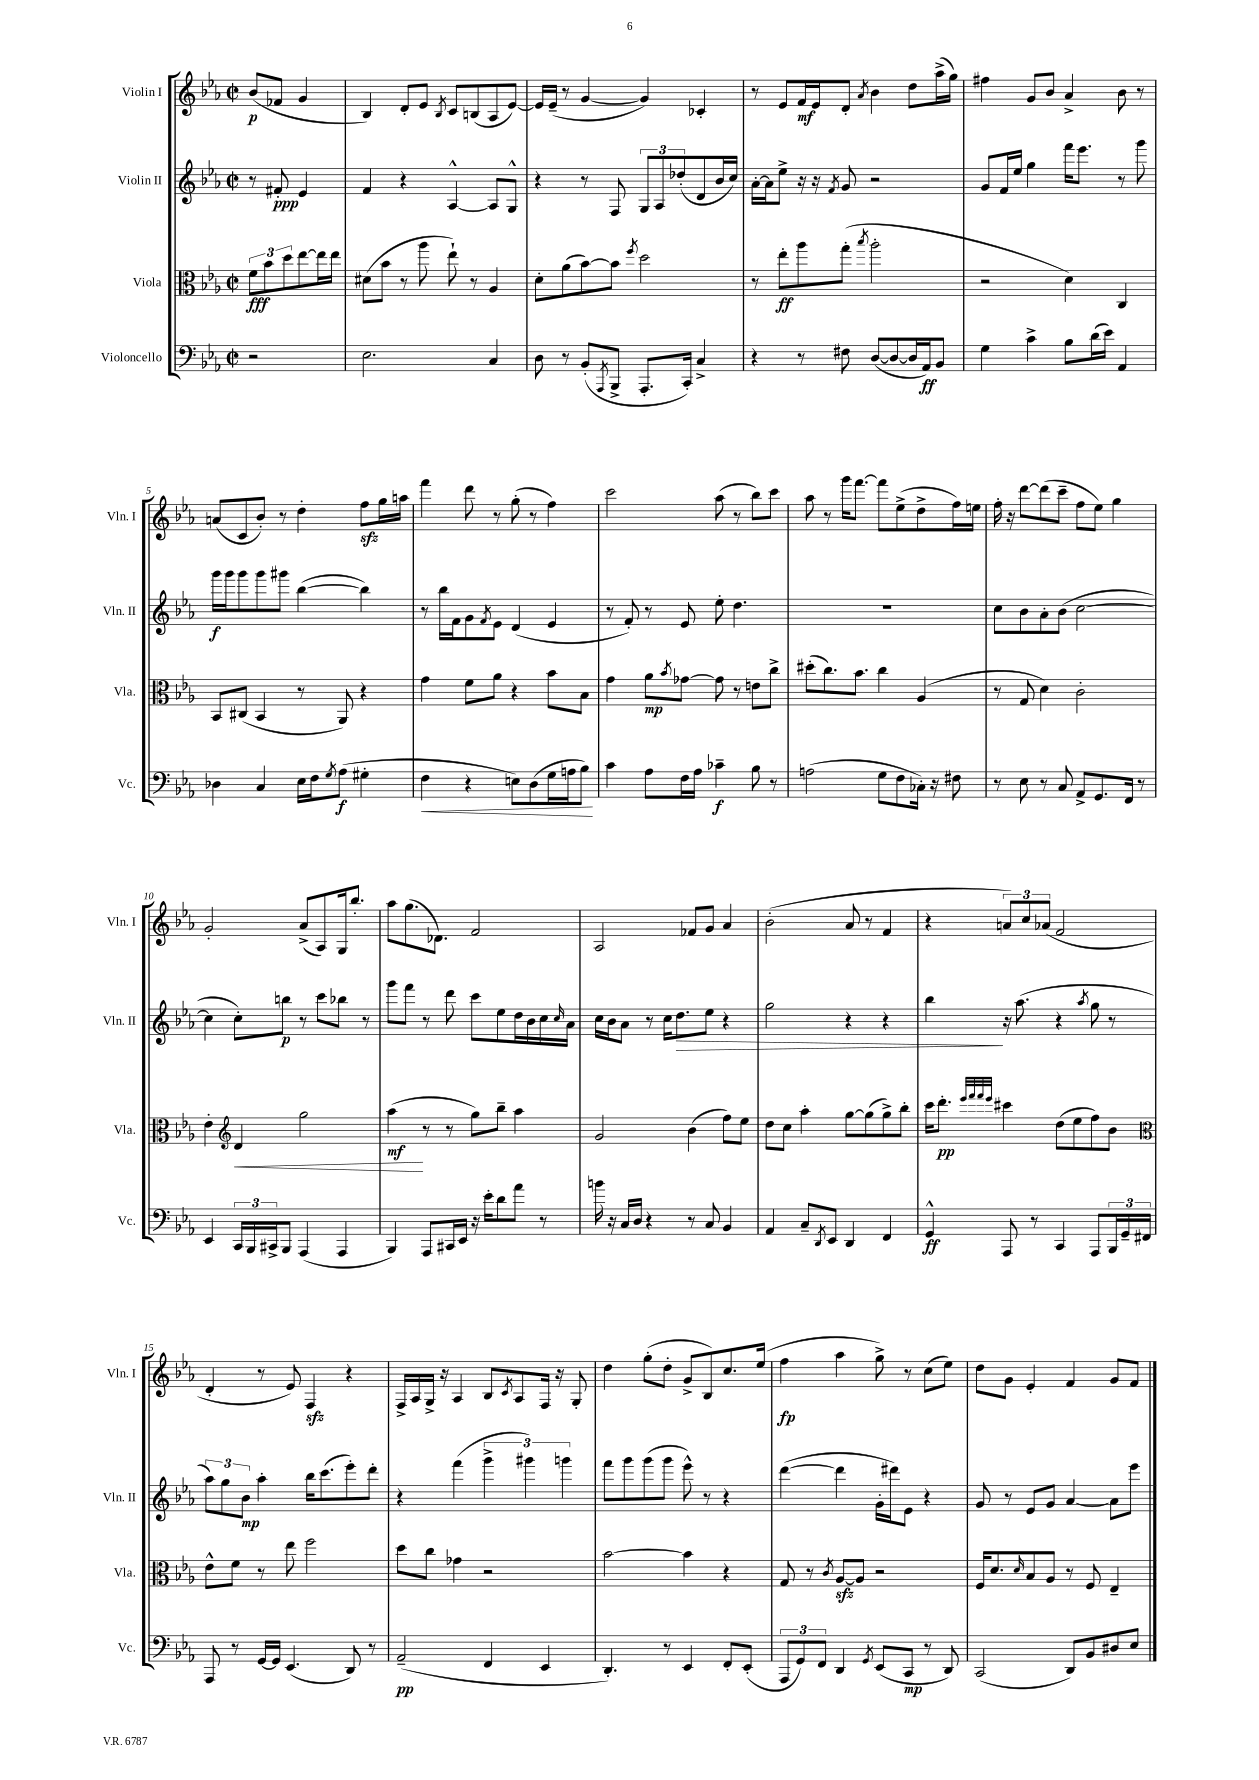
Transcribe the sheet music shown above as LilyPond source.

<<
\new StaffGroup <<
\new Staff = "s0" \with { instrumentName = "Violin I" shortInstrumentName = "Vln. I" } {
    \clef treble \key ees \major \defaultTimeSignature \time 2/2 \partial 2
    bes'8\p( fes'8 g'4 |
    bes4) d'8-. ees'8 \acciaccatura { bes8 } c'8 b8( aes8 ees'8~) |
    ees'16 ees'16--( r8 g'4~ g'4) ces'4-. |
    r8 ees'8 f'16\mf ees'16 d'8-. \acciaccatura { aes'8 } bes'4 d''8 aes''16->( g''16) |
    fis''4 g'8 bes'8 aes'4-> bes'8 r8 |
    a'8( c'8 bes'8-.) r8 d''4-. f''8\sfz g''16 a''16 |
    f'''4 d'''8 r8 g''8-.( r8 f''4) |
    c'''2 aes''8( r8 bes''8) c'''8 |
    aes''8 r8 g'''16 f'''8.~ f'''8 ees''8->( d''8-> f''16) e''16 |
    f''16-. r16 d'''8~ d'''8( c'''8-- f''8 ees''8) g''4 |
    g'2-. aes'8->( aes8) g16 bes''8.-. |
    aes''8 g''8.( des'8.) f'2 |
    aes2 fes'8 g'8 aes'4 |
    bes'2-.( aes'8 r8 f'4 |
    r4 \tuplet 3/2 { a'8) c''8 aes'8( } f'2 |
    d'4-. r8 ees'8) f4\sfz r4 |
    f16-> aes16 g16-> r16 aes4 bes8 \acciaccatura { c'8 } aes8 f16 r16 g8-. |
    d''4 g''8-.( d''8-. g'8-> bes8) c''8. ees''16( |
    f''4\fp aes''4 g''8->) r8 c''8( ees''8) |
    d''8 g'8 ees'4-. f'4 g'8 f'8 \bar "|." |
}
\new Staff = "s1" \with { instrumentName = "Violin II" shortInstrumentName = "Vln. II" } {
    \clef treble \key ees \major \defaultTimeSignature \time 2/2 \partial 2
    r8 fis'8-.\ppp ees'4 |
    f'4 r4 aes4~-^ aes8 g8-^ |
    r4 r8 f8 \tuplet 3/2 { g8 aes8 des''8-.( } d'8 bes'16 c''16) |
    aes'16~-. aes'16 ees''8-> r16 r16 \acciaccatura { f'8 } g'8 r2 |
    g'8 f'16 ees''16 g''4 f'''16 ees'''8. r8 g'''8 |
    g'''16\f g'''16 g'''8 g'''8 gis'''8 bes''4~( bes''4) |
    r8 bes''16 f'16 g'8 \acciaccatura { f'8 } ees'8 d'4( ees'4 |
    r8 f'8-.) r8 ees'8 ees''8-. d''4. |
    R1 |
    c''8 bes'8 aes'8-. bes'8( c''2~ |
    c''4 c''8-.) b''8\p r8 c'''8 bes''8 r8 |
    g'''8 f'''8 r8 d'''8 c'''8 ees''8 d''16 bes'16 c''16 \grace { c''16 } aes'16 |
    c''16 bes'16 aes'8 r8 c''16 d''8.\> ees''8 r4 |
    g''2 r4 r4 |
    bes''4\! r16 aes''8.( r4 \acciaccatura { aes''8 } g''8 r8 |
    \tuplet 3/2 { aes''8) g''8 bes'8\mp } aes''4-. bes''16 c'''8.( ees'''8-.) d'''8-. |
    r4 f'''4( \tuplet 3/2 { g'''4-> gis'''4) g'''4 } |
    f'''8 g'''8 g'''8( g'''8 ees'''8-^) r8 r4 |
    d'''4~( d'''4 g'16-. dis'''16) ees'8 r4 |
    g'8 r8 ees'8 g'8 aes'4~ aes'8 ees'''8 \bar "|." |
}
\new Staff = "s2" \with { instrumentName = "Viola" shortInstrumentName = "Vla." } {
    \clef alto \key ees \major \defaultTimeSignature \time 2/2 \partial 2
    \tuplet 3/2 { f'8\fff bes'8 d''8 } ees''8~ ees''16 ees''16 |
    dis'8( bes'8 r8 aes''8 ees''8-!) r8 aes4 |
    d'8-. aes'8( bes'8~) bes'8 \acciaccatura { f''8 } d''2 |
    r8 ees''8-.\ff aes''8 g''8-.( \acciaccatura { bes''8 } aes''2-. |
    r2 d'4) c4 |
    bes,8 cis8( bes,4 r8 aes,8) r4 |
    g'4 f'8 aes'8 r4 bes'8 bes8 |
    g'4 aes'8\mp \acciaccatura { bes'8 } ges'8~ ges'8 r8 e'8 c''8-> |
    dis''8-.( c''8.) bes'8. c''4 aes4( |
    r8 g8 d'4) c'2-. |
    ees'4-. \clef treble d'4\< g''2 |
    aes''4\mf\!( r8 r8 g''8) bes''8-- aes''4 |
    g'2 bes'4( f''8) ees''8 |
    d''8 c''8 aes''4-. g''8~ g''8( g''8->) bes''8-. |
    c'''16 d'''8.-.\pp \grace { ees'''32 f'''32 f'''32 ees'''32 } cis'''4 d''8( ees''8 f''8) bes'8 |
    \clef alto ees'8-^ f'8 r8 ees''8 f''2 |
    d''8 c''8 ges'4 r2 |
    bes'2~ bes'4 r4 |
    g8 r8 \acciaccatura { c'8 } aes8~\sfz aes8 r2 |
    f16 d'8. \grace { d'16 } bes8 aes8 r8 f8 ees4-- \bar "|." |
}
\new Staff = "s3" \with { instrumentName = "Violoncello" shortInstrumentName = "Vc." } {
    \clef bass \key ees \major \defaultTimeSignature \time 2/2 \partial 2
    r2 |
    ees2. c4 |
    d8 r8 bes,8-.( \acciaccatura { aes,,8 } bes,,8-> aes,,8.-. c,16-.) c4-> |
    r4 r8 fis8 d8~( d8~ d16 aes,16\ff) bes,8 |
    g4 c'4-> bes8 d'16( ees'16) aes,4 |
    des4 c4 ees16 f16 \acciaccatura { g8 } aes8\f( gis4-. |
    f4\< r4 e8) d8( g16 a16 bes8\!) |
    c'4 aes8 f16 aes16 ces'4--\f bes8 r8 |
    a2( g8 f8 ces16-.) r16 fis8 |
    r8 ees8 r8 c8 aes,8-> g,8. f,16 r8 |
    ees,4 \tuplet 3/2 { c,16 bes,,16 cis,16-> } bes,,8 aes,,4( aes,,4 |
    bes,,4) aes,,8 cis,16 ees,16 r16 ees'16-. d'8 aes'8 r8 |
    b'16 r16 c16 d16 r4 r8 c8 bes,4 |
    aes,4 c8-- \acciaccatura { d,8 } ees,8 d,4 f,4 |
    g,4-^\ff aes,,8 r8 c,4 aes,,8 \tuplet 3/2 { bes,,16 g,16-- fis,16 } |
    aes,,8 r8 g,16~ g,16 ees,4.( d,8) r8 |
    aes,2--\pp( f,4 ees,4 |
    d,4.-.) r8 ees,4 f,8-. ees,8-.( |
    \tuplet 3/2 { aes,,8 g,8) f,8 } d,4 \acciaccatura { g,8 } ees,8( c,8\mp r8 d,8) |
    c,2( d,8) bes,8 dis8 ees8 \bar "|." |
}
>>
>>
